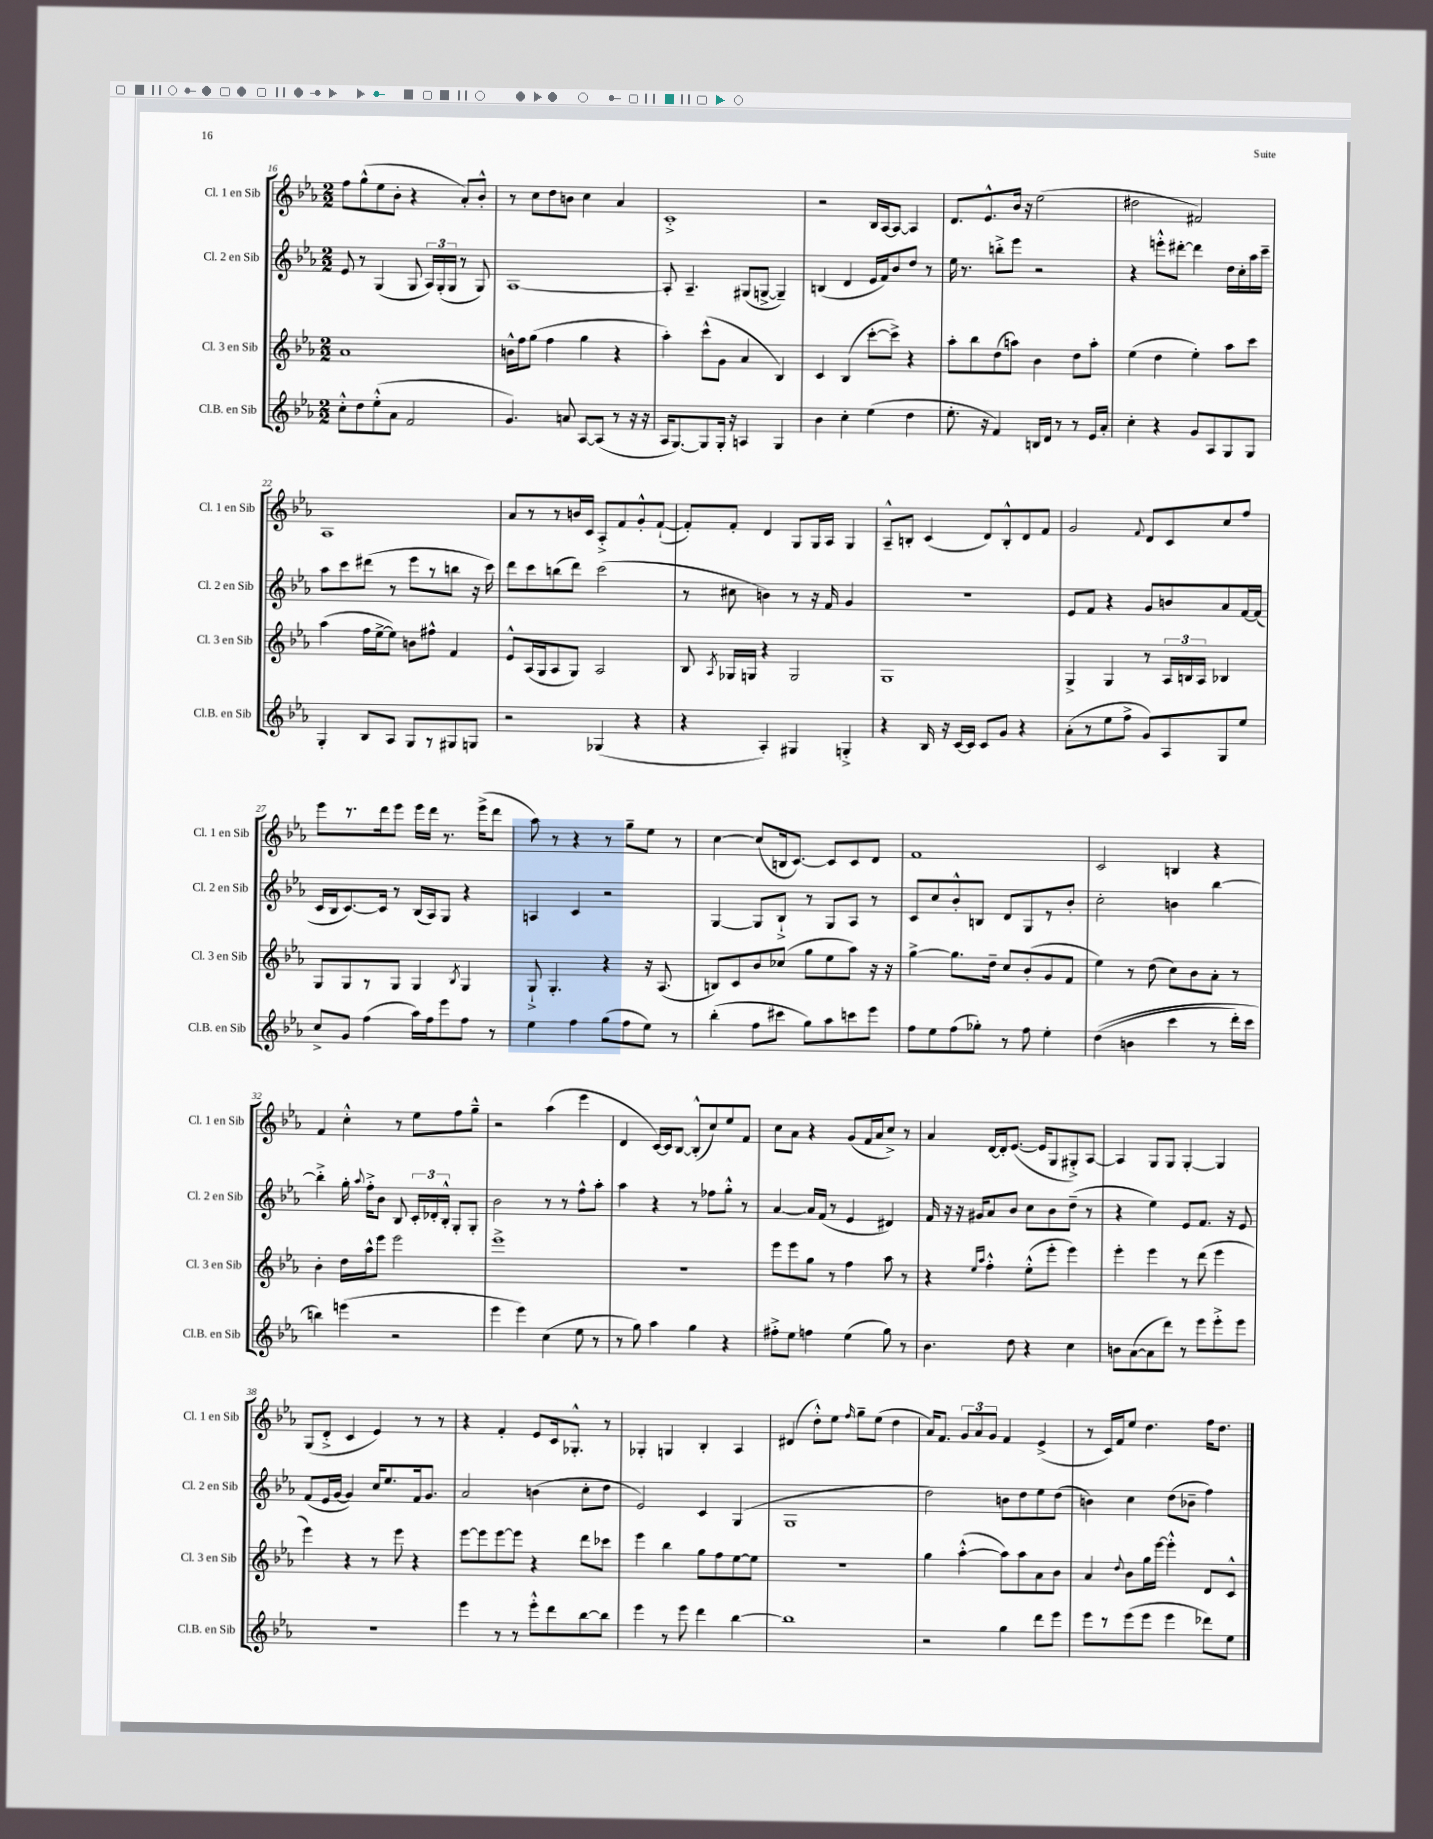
<<
\new StaffGroup <<
\new Staff = "s0" \with { instrumentName = "Cl. 1 en Sib" shortInstrumentName = "Cl. 1 en Sib" } {
    \clef treble \key ees \major \numericTimeSignature \time 2/2
    \autoBeamOff f''8[ g''8-^( ees''8 bes'8]-. r4 aes'8[-.) bes'8]-.-^ |
    r8 c''8[ d''8 b'8] c''4 aes'4 |
    c'1-.-> |
    r2 bes16[ aes16~ aes8]~ aes4 |
    d'8.[ ees'8.-^ bes'16] r16 ees''2( |
    dis''2 fis'2) |
    aes1 |
    aes'8[ r8 r8 b'16 c'16] aes8[-.-> f'8 g'8-.-^ f'8]~-!( |
    f'8[-.) f'8]-. d'4 g8[ g16 aes16] g4 |
    aes8[---^ b8]-. c'4( d'8[) b8-.-^ d'8 f'8] |
    g'2 \appoggiatura { f'8 } d'8[ c'8 c''8 f''8] |
    ees'''8[ r8. d'''16 ees'''8] ees'''16[ d'''16] r8. ees'''16[->( d'''8] |
    aes''8) r8 r4 r8 g''8[-- ees''8] r8 |
    c''4~ c''8[( b16 c'8.]~) c'8[ c'8 d'8] |
    f'1 |
    c'2 b4 r4 |
    f'4 c''4-.-^ r8 ees''8[ f''8 g''8]---^ |
    r2 aes''4( ees'''4 |
    d'4 c'16[~) c'16 bes8]~ bes8[-.-^( c''8) ees''8 f'8] |
    c''8[ aes'8] r4 g'8[( f'16 aes'16 c''8]->) r8 |
    aes'4 d'16[~ d'16-. ees'8.]~( ees'16[ g8 gis8-.->) aes8]~ |
    aes4 g8[ g8] g4~-. g4 |
    g8[( d'8]-.-> c'4 ees'4) r8 r8 |
    r4 f'4-. ees'8[ c'16 ges8.]-.-^ r8 |
    ges4-. g4 bes4-. aes4 |
    dis'4( d''8[-.-^) ees''8] \grace { f''16 } g''8[-- ees''8]( d''4 |
    aes'16[) f'8.] \tuplet 3/2 { g'8[ aes'8 g'8] } f'4 ees'4->( |
    r8 c'16[) f'16 ees''8] d''4. f''16[ d''8.] \bar "|." |
}
\new Staff = "s1" \with { instrumentName = "Cl. 2 en Sib" shortInstrumentName = "Cl. 2 en Sib" } {
    \clef treble \key ees \major \numericTimeSignature \time 2/2
    \autoBeamOff ees'8 r8 g4( g8 \tuplet 3/2 { aes16[) g16-.( g16] } r8 g8) |
    aes1~ |
    aes8-. aes4.-- gis8[( g8]~-> g4--) |
    b4( d'4 ees'16[ f'16) bes'8 d''8] r8 |
    ees''16 r8. b''8[-.-> ees'''8] r2 |
    r4 e'''8[-.-^ dis'''8]~-. dis'''4 d''16[ c''16-. aes''16 c'''16]-- |
    aes''8[ c'''8 dis'''8]( r8 ees'''8[ r8 b''8] r16 c'''16) |
    d'''8[ c'''8 b''8( d'''8]) c'''2( |
    r8 cis''8 b'4) r8 r16 f'16 g'4 |
    R1 |
    ees'8[ f'8] r4 g'8[ b'8 aes'8 f'16~ f'16]( |
    c'16[ bes16 c'8.~) c'16] r8 bes16[( aes16) g8] r4 |
    a4 c'4 r2 |
    g4~ g8[ bes8]-!-> r8 g8[ aes8] r8 |
    c'8[ c''8 bes'8-.-^ b8] d'8[ g8 r8 bes'8]-. |
    c''2-. b'4 bes''4~ |
    bes''4-.-> g''16-. \appoggiatura { aes''8 } f''16[-.-> bes'8] bes8 \tuplet 3/2 { c'16[-. des'16-. bes16]-.-^ } g8[-. g8]-. |
    bes'2 r8 r8 f''8[-^ aes''8]-. |
    aes''4 r4 r8 fes''8[ g''8]-.-^ r8 |
    aes'4~ aes'16[ f'16]( r8 ees'4 dis'4) |
    f'16 r16 r16 gis'16[ aes'8 bes'8] c''8[ bes'8 d''8]--( r8 |
    r4 ees''4) ees'8[ f'8.] r16 ees'8 |
    f'8[( ees'16 g'16]~ g'4) c''16[ ees''8. f'16 g'8.] |
    aes'2 b'4( c''8[-. d''8] |
    ees'2) c'4 g4( |
    g1 |
    d''2) b'8[ d''8 ees''8 d''8]( |
    b'4) c''4 d''8[( bes'8]-- f''4) \bar "|." |
}
\new Staff = "s2" \with { instrumentName = "Cl. 3 en Sib" shortInstrumentName = "Cl. 3 en Sib" } {
    \clef treble \key ees \major \numericTimeSignature \time 2/2
    \autoBeamOff aes'1 |
    b'16[-^ f''16 g''8]( f''4 g''4 r4 |
    aes''4-.) c'''8[-^( g'8] aes'4 bes4) |
    c'4 bes4( c'''8[~-. c'''8]->) r4 |
    aes''8[-. bes''8 d''8( a''8]) bes'4 d''8[ a''8]-. |
    ees''4( d''4 ees''4-.) aes''8[ c'''8] |
    aes''4( f''16[ ees''16~-> ees''8]) b'8[ fis''8]-^ f'4 |
    ees'8[-^ aes16( g16 aes8 g8]) aes2 |
    bes8 \acciaccatura { aes8 } ges16[ g16] r4 g2 |
    g1 |
    g4-> g4 r8 \tuplet 3/2 { aes16[ b16 aes16] } bes4 |
    g8[ g8 r8 g8] g4 \acciaccatura { bes8 } g4 |
    g8-!-> g4.-. r4 r16 aes8.( |
    b8[) c'8 bes'8 ces''8]( g''8[ ees''8 aes''8]) r16 r16 |
    g''4~-> g''8.[ d''16]-- c''8[ bes'8-.( g'8 f'8] |
    ees''4) r8 d''8( c''8[) bes'8 aes'8]-. r8 |
    bes'4-. d''16[ aes''16-^ ees'''8] ees'''2 |
    ees'''1-> |
    R1 |
    ees'''8[ ees'''8 g''8] r8 f''4 aes''8 r8 |
    r4 \grace { ees''16[ aes''16] } f''4-.-^ ees''8[-.-^( ees'''8]-. ees'''4) |
    ees'''4-. ees'''4 r8 d'''8( ees'''4 |
    ees'''4) r4 r8 ees'''8 r4 |
    ees'''8[~ ees'''8 ees'''8~ ees'''8] r4 d'''8[ ces'''8] |
    ees'''4 bes''4 g''8[ f''8 ees''8~ ees''8] |
    R1 |
    g''4 aes''4~-.-^( aes''8[) aes''8 aes'8 bes'8] |
    aes'4 \appoggiatura { d''8 } bes'8[ g''16 ees'''16]~ ees'''4-.-^ d'8[ c'8]-^ \bar "|." |
}
\new Staff = "s3" \with { instrumentName = "Cl.B. en Sib" shortInstrumentName = "Cl.B. en Sib" } {
    \clef treble \key ees \major \numericTimeSignature \time 2/2
    \autoBeamOff c''8[-.-^ d''8 ees''8-.-^( aes'8] f'2 |
    g'4.) a'8 aes8[~ aes8]( r8 r16 r16 |
    aes16[ g8.~) g8 g16]-. r16 a4 g4 |
    bes'4 c''4-. ees''4( d''4 |
    ees''8.-. r16 f'4) b16[ d'16] r8 r8 ees'16[ aes'16]-. |
    c''4-. r4 g'8[ aes8 g8 g8] |
    g4-. bes8[ aes8] g8[ r8 gis8 g8] |
    r2 ges4( r4 |
    r4 aes4-.) gis4 g4-.-> |
    r4 bes16 r16 c'16[~ c'16] c'8[ g'8] r4 |
    aes'8[-.( r8 ees''8 f''8]-> g'8[) aes8 g8 ees''8] |
    c''8[-> g'8] f''4( aes''16[) f''16 ees'''8 f''8] r8 |
    ees''4 f''4 g''8[( f''8 ees''8]) r8 |
    bes''4-.( f''8[ cis'''8] g''8[) aes''8 c'''8 ees'''8] |
    f''8[ ees''8 f''8( ges''8]-.) r8 f''8 ees''4-. |
    d''4(\( b'4 c'''4 r8 d'''16[-.) c'''16] |
    b''4\) e'''4( r2 |
    ees'''4 ees'''4) c''4( ees''8 r8 |
    r8 g''8) aes''4 g''4 r4 |
    fis''8[-.-> ees''8] f''4 ees''4( g''8) r8 |
    bes'4. d''8 r4 c''4 |
    b'8[ aes'8~( aes'8 d'''8]) r8 ees'''8[ ees'''8-.-> ees'''8] |
    R1 |
    ees'''4 r8 r8 ees'''8[-.-^ d'''8 bes''8~ bes''8] |
    ees'''4 r8 ees'''8 d'''4 bes''4~ |
    bes''1 |
    r2 g''4 d'''8[ ees'''8] |
    ees'''8[ r8 ees'''8( ees'''8] ees'''4 des'''8[) ees''8] \bar "|." |
}
>>
>>
\layout { \context { \Score currentBarNumber = #16 } }
